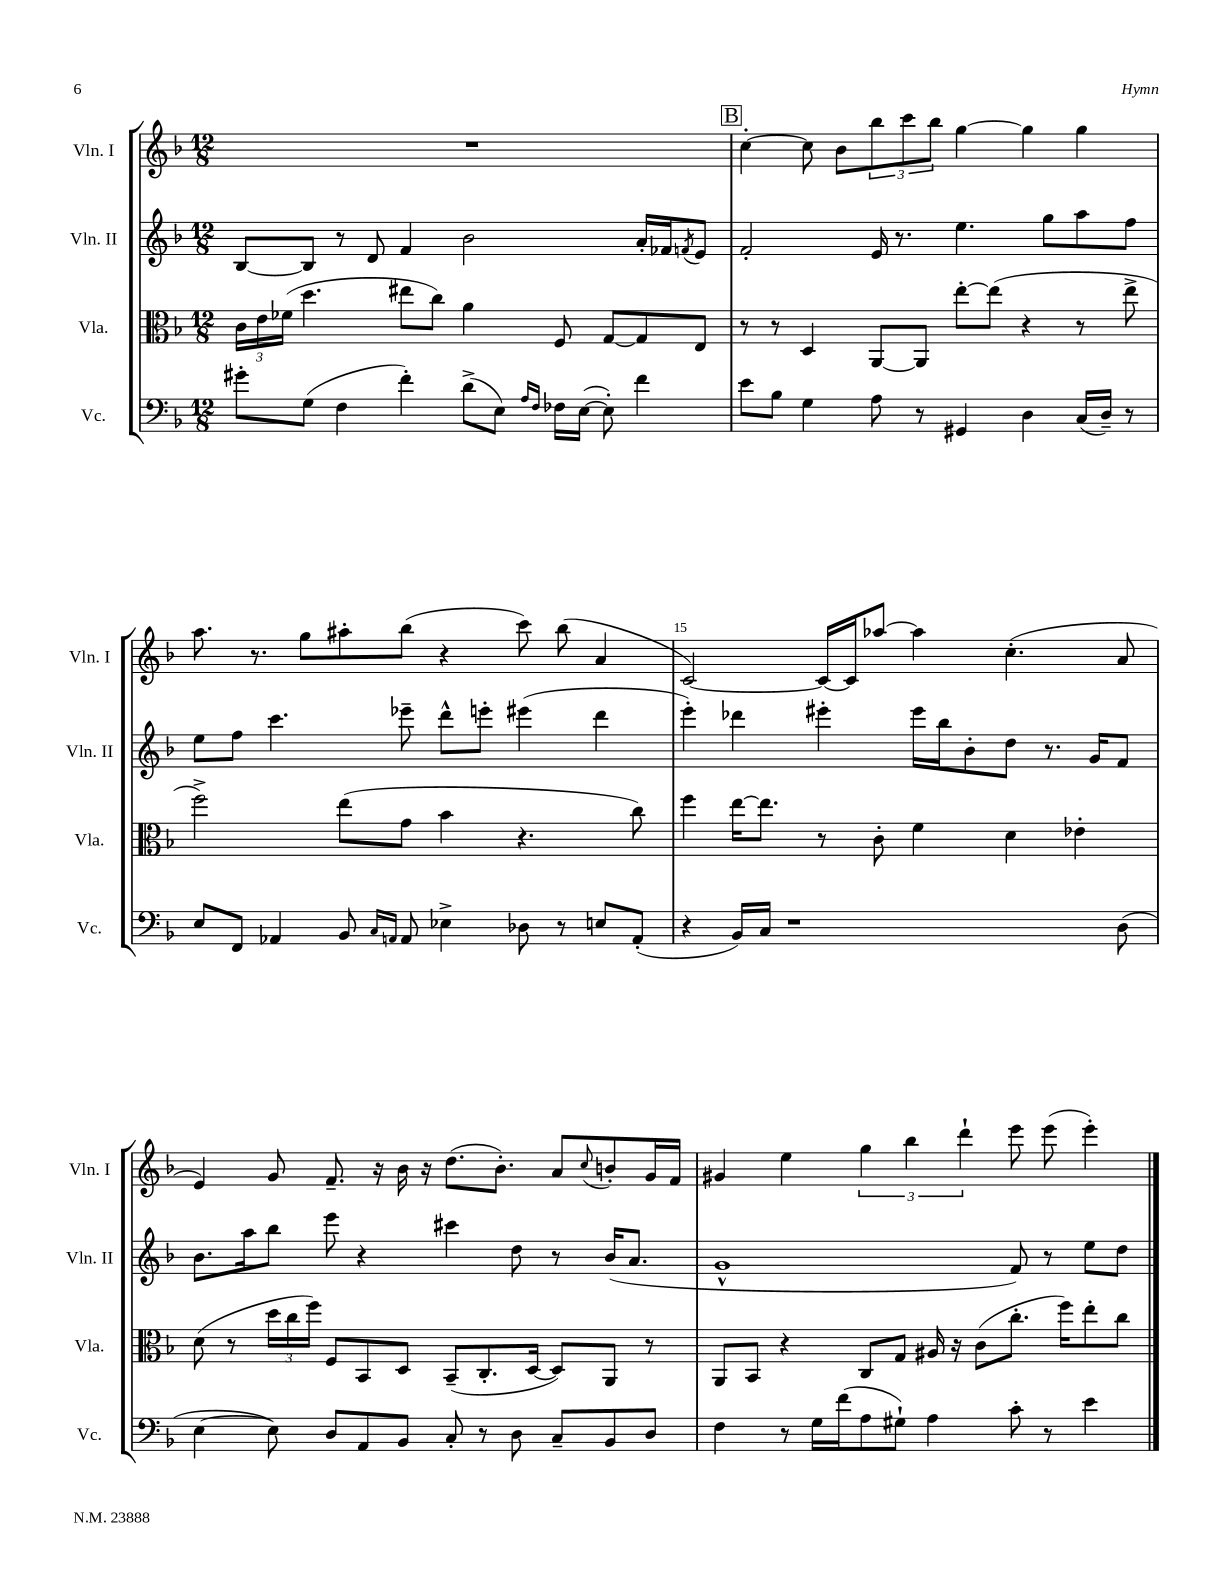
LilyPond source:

<<
\new StaffGroup <<
\new Staff = "s0" \with { instrumentName = "Vln. I" shortInstrumentName = "Vln. I" } {
    \clef treble \key f \major \numericTimeSignature \time 12/8
    R1. |
    \mark \markup { \box "B" } c''4~-. c''8 bes'8 \tuplet 3/2 { bes''8 c'''8 bes''8 } g''4~ g''4 g''4 |
    a''8. r8. g''8 ais''8-. bes''8( r4 c'''8) bes''8( a'4 |
    c'2~) c'16~ c'16 aes''8~ aes''4 c''4.-.( a'8 |
    e'4) g'8 f'8.-- r16 bes'16 r16 d''8.( bes'8.-.) a'8 \appoggiatura { c''8 } b'8-. g'16 f'16 |
    gis'4 e''4 \tuplet 3/2 { g''4 bes''4 d'''4-! } e'''8 e'''8( e'''4-.) \bar "|." |
}
\new Staff = "s1" \with { instrumentName = "Vln. II" shortInstrumentName = "Vln. II" } {
    \clef treble \key f \major \numericTimeSignature \time 12/8
    bes8~ bes8 r8 d'8 f'4 bes'2 a'16-. fes'16 \acciaccatura { f'8 } e'8 |
    \mark \markup { \box "B" } f'2-. e'16 r8. e''4. g''8 a''8 f''8 |
    e''8 f''8 c'''4. ees'''8-- d'''8-^ e'''8-. eis'''4( d'''4 |
    e'''4-.) des'''4 eis'''4-. eis'''16 bes''16 bes'8-. d''8 r8. g'16 f'8 |
    bes'8. a''16 bes''8 e'''8 r4 cis'''4 d''8 r8 bes'16( a'8. |
    g'1-^ f'8) r8 e''8 d''8 \bar "|." |
}
\new Staff = "s2" \with { instrumentName = "Vla." shortInstrumentName = "Vla." } {
    \clef alto \key f \major \numericTimeSignature \time 12/8
    \tuplet 3/2 { c'16 e'16 fes'16( } d''4. eis''8 c''8) a'4 f8 g8~ g8 e8 |
    \mark \markup { \box "B" } r8 r8 d4 a,8~ a,8 e''8~-. e''8( r4 r8 e''8-> |
    f''2->) e''8( g'8 bes'4 r4. c''8) |
    f''4 e''16~ e''8. r8 c'8-. f'4 d'4 ees'4-. |
    d'8( r8 \tuplet 3/2 { d''16 c''16 f''16) } f8 bes,8 d8 bes,8--( c8.-. d16~ d8) a,8 r8 |
    a,8 bes,8 r4 c8 g8 ais16 r16 c'8( c''8.-. f''16) e''8-. c''8 \bar "|." |
}
\new Staff = "s3" \with { instrumentName = "Vc." shortInstrumentName = "Vc." } {
    \clef bass \key f \major \numericTimeSignature \time 12/8
    gis'8-. g8( f4 f'4-.) d'8->( e8) \grace { a16 f16 } fes16 e16~( e8-.) f'4 |
    \mark \markup { \box "B" } e'8 bes8 g4 a8 r8 gis,4 d4 c16( d16--) r8 |
    e8 f,8 aes,4 bes,8 \grace { c16 a,16 } a,8 ees4-> des8 r8 e8 a,8-.( |
    r4 bes,16) c16 r1 d8( |
    e4~ e8) d8 a,8 bes,8 c8-. r8 d8 c8-- bes,8 d8 |
    f4 r8 g16 f'16( a8 gis8-!) a4 c'8-. r8 e'4 \bar "|." |
}
>>
>>
\layout { \context { \Score currentBarNumber = #12 \override BarNumber.break-visibility = ##(#f #t #t) barNumberVisibility = #(every-nth-bar-number-visible 5) } }
